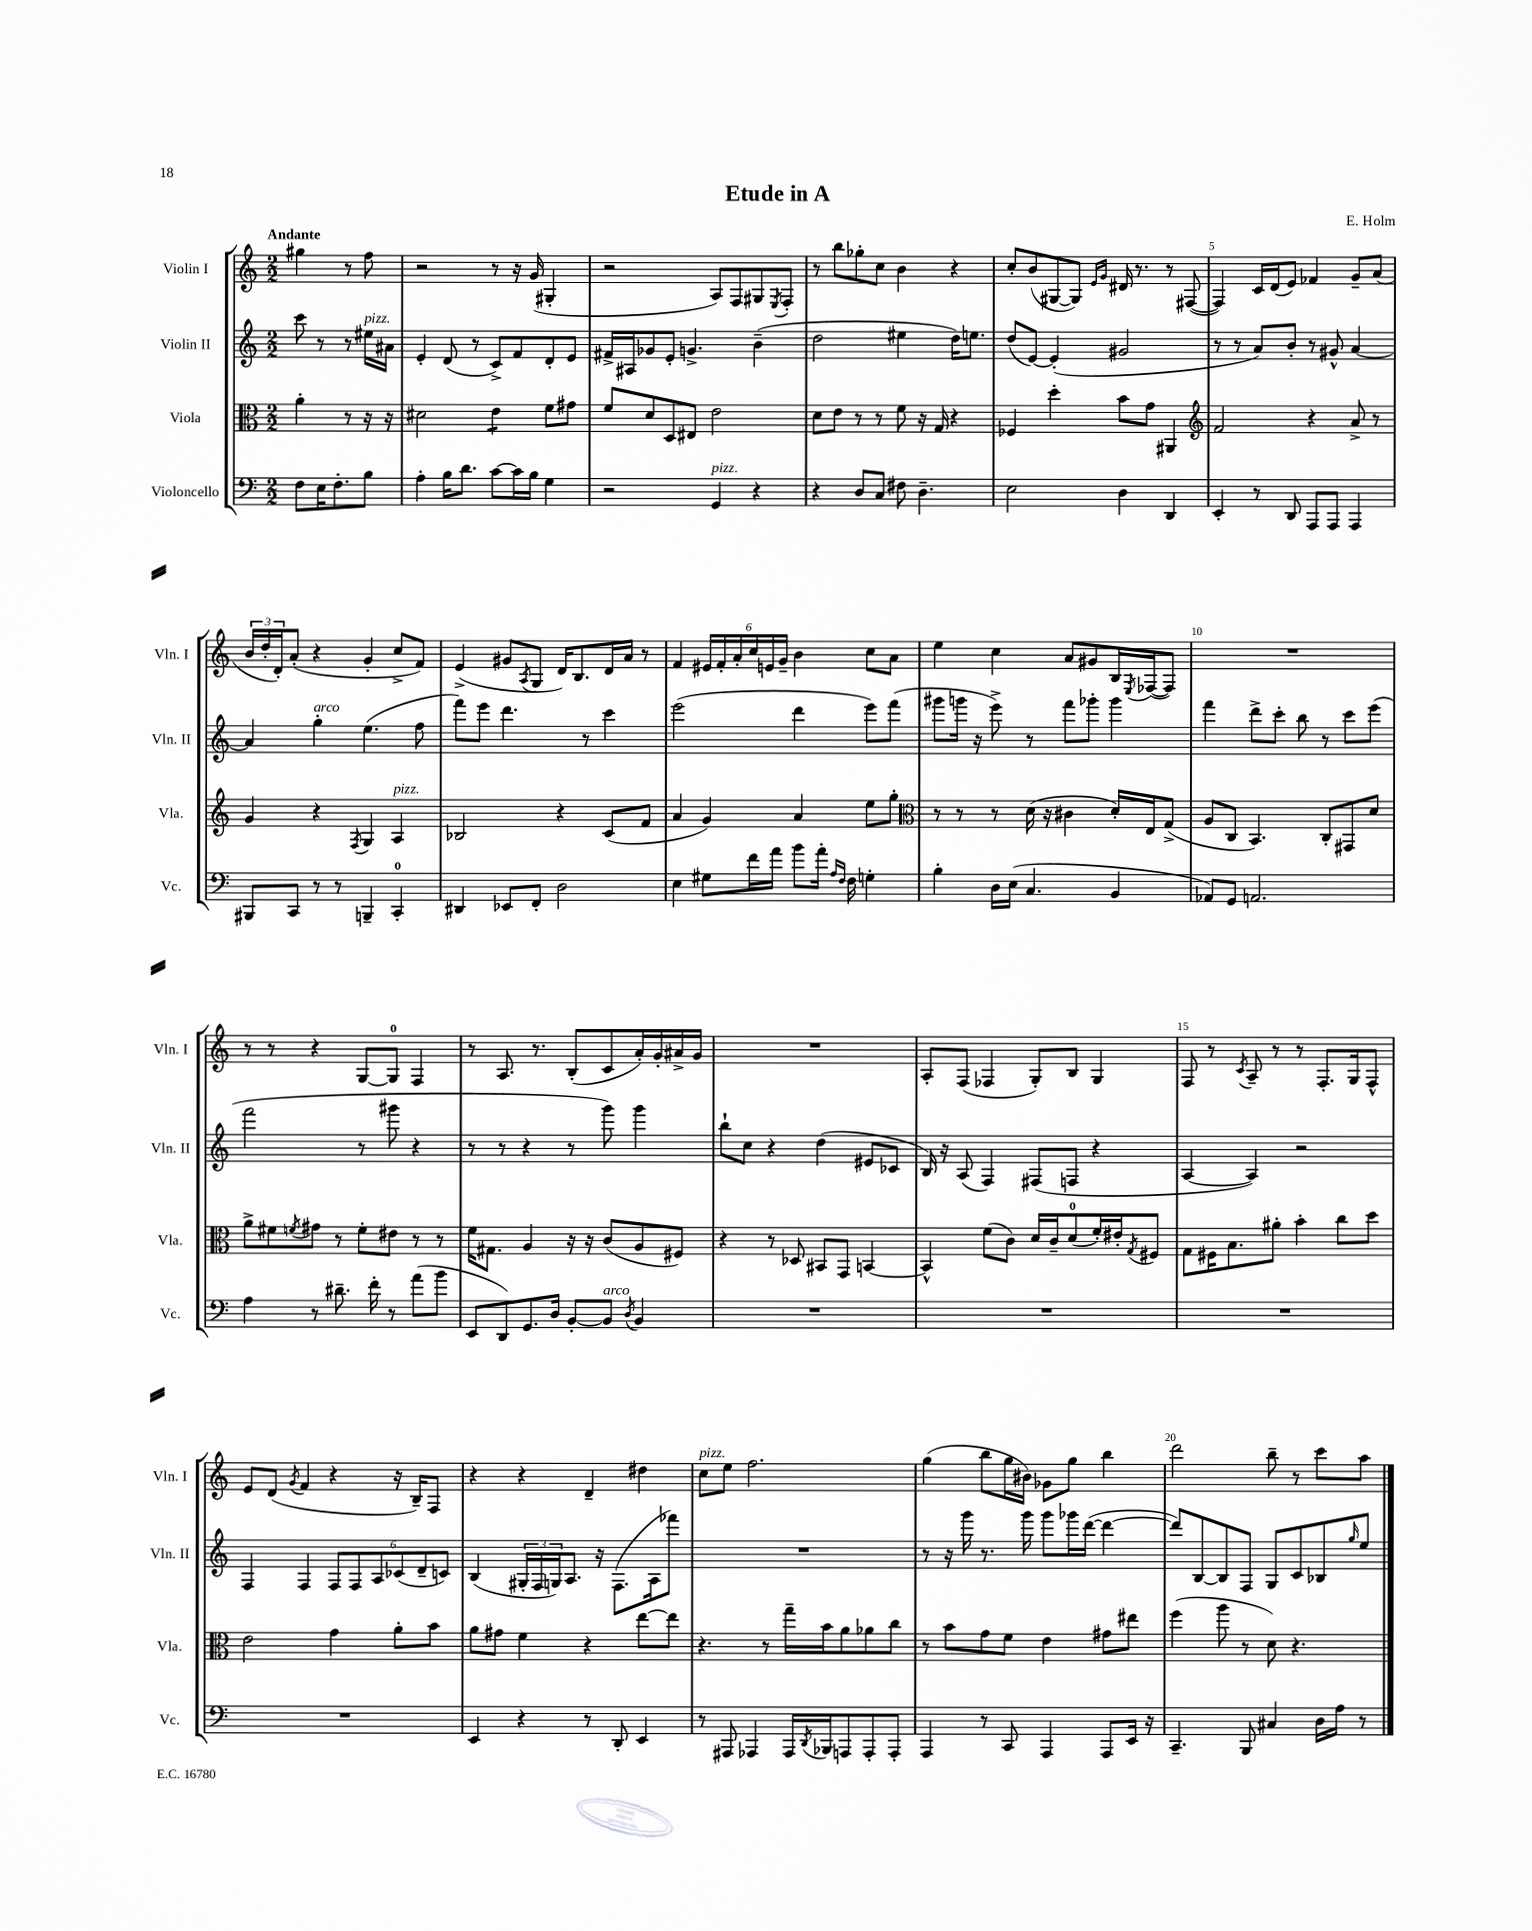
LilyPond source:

\header { title = "Etude in A" composer = "E. Holm" }
<<
\new StaffGroup <<
\new Staff = "s0" \with { instrumentName = "Violin I" shortInstrumentName = "Vln. I" } {
    \clef treble \key c \major \numericTimeSignature \time 2/2 \partial 2 \tempo "Andante"
    gis''4 r8 f''8 |
    r2 r8 r16 g'16( gis4-. |
    r2 a8) f8 gis8 \acciaccatura { e8 } f8-. |
    r8 b''8 ges''8-. c''8 b'4 r4 |
    c''8-. b'8( gis8~ gis8) \grace { e'16 g'16 } dis'16 r8. r8 fis8~( |
    fis4) c'16 d'16( e'8) fes'4 g'8-- a'8( |
    \tuplet 3/2 { b'16 d''16-. d'16-.) } a'8-.( r4 g'4-. c''8-> f'8) |
    e'4->( gis'8 \acciaccatura { a8 } g8 d'16) b8. d'16 a'16 r8 |
    f'4 \tuplet 6/4 { eis'16 f'16-. a'16-. c''16 e'16 g'16-- } b'4 c''8 a'8 |
    e''4 c''4 a'8 gis'8 b16 \acciaccatura { e8 } fes16~( fes8) |
    R1 |
    r8 r8 r4 g8~ g8-0 f4 |
    r8 a8. r8. b8-.( c'8 a'16-.) g'16-. ais'16-> g'16 |
    R1 |
    a8-. f8( fes4 g8-.) b8 g4 |
    f8 r8 \acciaccatura { c'8 } a8-- r8 r8 f8.-. g16 f8-^ |
    e'8 d'8( \acciaccatura { g'8 } f'4 r4 r16 b16--) f8 |
    r4 r4 d'4-- dis''4 |
    c''8^\markup { \italic "pizz." } e''8 f''2. |
    g''4( b''8 g''16 bis'16) ges'8 g''8 b''4 |
    d'''2 b''8-- r8 c'''8 a''8 \bar "|." |
}
\new Staff = "s1" \with { instrumentName = "Violin II" shortInstrumentName = "Vln. II" } {
    \clef treble \key c \major \numericTimeSignature \time 2/2 \partial 2
    c'''8 r8 r8 eis''16^\markup { \italic "pizz." } ais'16 |
    e'4-. d'8( r8 c'8->) f'8 d'8-. e'8 |
    fis'16-> ais16 ges'8 e'8-. g'4.-> b'4--( |
    d''2 eis''4 d''16) e''8. |
    d''8( e'8~) e'4-.( gis'2 |
    r8 r8 a'8) b'8-. r8 gis'8-^ a'4~ |
    a'4 g''4-.^\markup { \italic "arco" } e''4.( f''8 |
    f'''8) e'''8 d'''4. r8 c'''4 |
    e'''2( d'''4 e'''8) f'''8( |
    gis'''8 g'''16 r16 e'''8->) r8 f'''8 ges'''8-. ges'''4 |
    f'''4 d'''8-> c'''8-. b''8 r8 c'''8 e'''8( |
    f'''2 r8 gis'''8 r4 |
    r8 r8 r4 r8 g'''8) g'''4 |
    b''8-! c''8 r4 d''4( eis'8 ces'8 |
    b16) r16 a8( f4) fis8( f8 r4 |
    a4~ a4) r2 |
    f4 f4 \tuplet 6/4 { f8 f8 a8 ces'8( d'8-- c'8) } |
    b4( \tuplet 3/2 { gis16-. f16 g16) } a8. r16 f8.( a16 fes'''8) |
    R1 |
    r8 r16 g'''16 r8. g'''16 g'''8 ges'''16 d'''16~( d'''4~ |
    d'''8) b8~ b8 f8 g8 c'8 bes8 \grace { g''16 } e''8 \bar "|." |
}
\new Staff = "s2" \with { instrumentName = "Viola" shortInstrumentName = "Vla." } {
    \clef alto \key c \major \numericTimeSignature \time 2/2 \partial 2
    a'4-. r8 r16 r16 |
    dis'2 e'4:8 f'8 gis'8 |
    f'8 d'8 d8 eis8 e'2 |
    d'8 e'8 r8 r8 f'8 r16 g16 r4 |
    fes4 d''4-. b'8 g'8 ais,4 |
    \clef treble f'2 r4 a'8-> r8 |
    g'4 r4 \acciaccatura { f8 } g4 a4^\markup { \italic "pizz." } |
    bes2 r4 c'8( f'8 |
    a'4 g'4) a'4 e''8 g''8-. |
    \clef alto r8 r8 r8 d'16( r16 cis'4 d'16-.) e16 g8->( |
    a8 c8 b,4.) c8-. gis,8 d'8 |
    a'8-> fis'8 \acciaccatura { f'8 } gis'8 r8 f'8-. eis'8 r8 r8 |
    f'16 gis8. a4 r16 r16 c'8( a8 fis8) |
    r4 r8 des8 bis,8 g,8 b,4~ |
    b,4-^ f'8( c'8) d'16 c'16-- d'8-0( f'16-.) eis'16-. \acciaccatura { g8 } fis8 |
    g8 fis16 b8. ais'8-. b'4-. c''8 d''8 |
    e'2 g'4 a'8-. b'8 |
    a'8 gis'8 f'4 r4 e''8~ e''8 |
    r4. r8 g''16-- b'16 a'8 aes'8 c''8 |
    r8 b'8 g'8 f'8 e'4 gis'8 eis''8 |
    f''4( a''8 r8 d'8) r4. \bar "|." |
}
\new Staff = "s3" \with { instrumentName = "Violoncello" shortInstrumentName = "Vc." } {
    \clef bass \key c \major \numericTimeSignature \time 2/2 \partial 2
    f8 e16 f8.-. b8 |
    a4-. b16 d'8. c'8~ c'16 b16 g4 |
    r2 g,4^\markup { \italic "pizz." } r4 |
    r4 d8 c8 fis8 d4.-- |
    e2 d4 d,4 |
    e,4-. r8 d,8 a,,8 a,,8 a,,4 |
    bis,,8 c,8 r8 r8 b,,4-- c,4-0-. |
    dis,4 ees,8 f,8-. d2 |
    e4 gis8 f'16 a'16 b'8 a'16-. \grace { a16 f16 } f16 g4-. |
    b4-. d16 e16( c4. b,4 |
    aes,8) g,8 a,2. |
    a4 r8 dis'8.-- f'16-. r8 a'8( b'8 |
    e,8 d,8) g,8. d16 b,8~-. b,8^\markup { \italic "arco" } \acciaccatura { d8 } b,4 |
    R1 |
    R1 |
    R1 |
    R1 |
    e,4 r4 r8 d,8-. e,4 |
    r8 ais,,8 aes,,4 aes,,16 \acciaccatura { d,8 } bes,,16 a,,8 a,,8-. a,,8-. |
    a,,4 r8 c,8 a,,4 a,,8 e,16 r16 |
    c,4.-- b,,8 cis4 d16 a16 r8 \bar "|." |
}
>>
>>
\layout { \context { \Score \override BarNumber.break-visibility = ##(#f #t #t) barNumberVisibility = #(every-nth-bar-number-visible 5) } }
